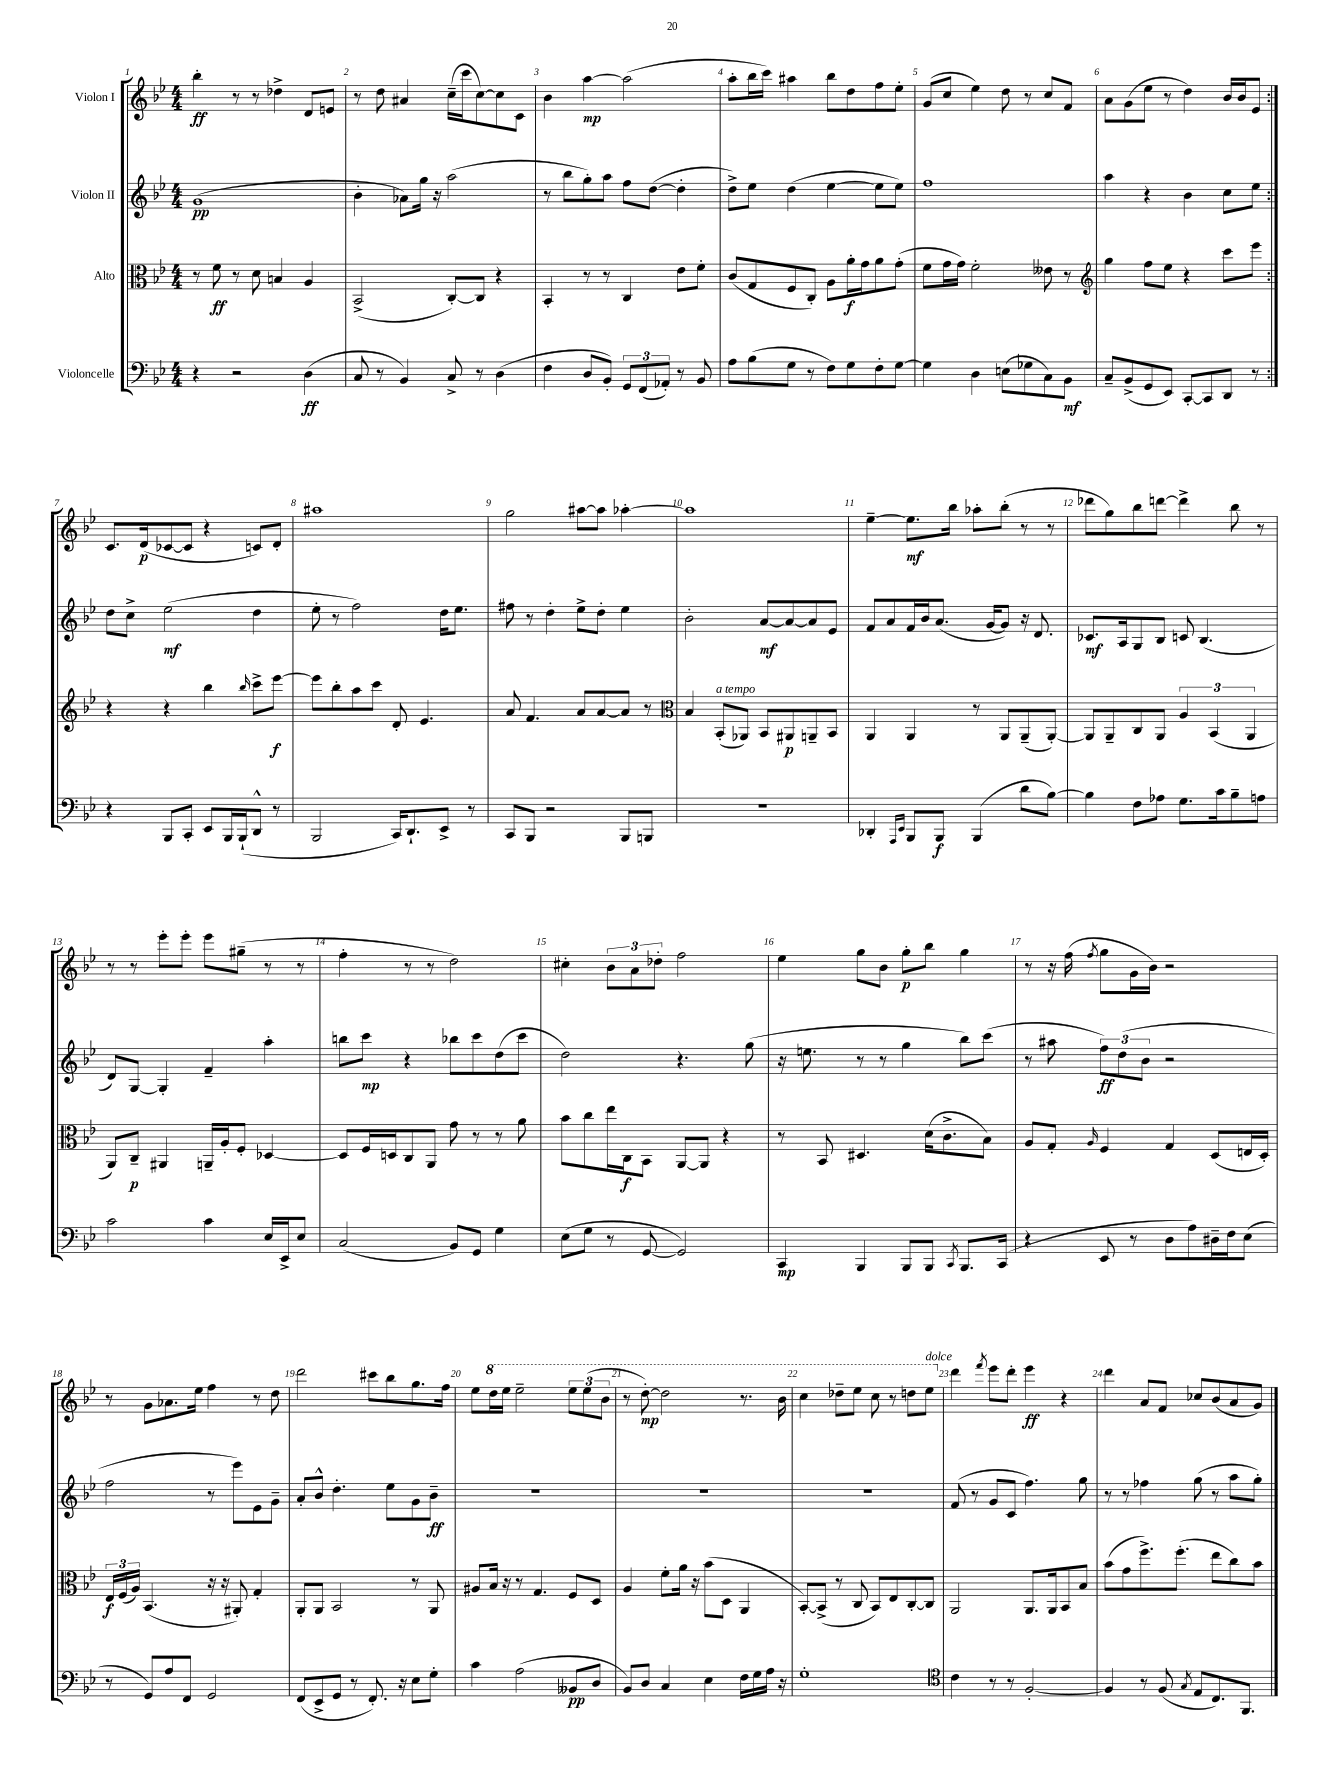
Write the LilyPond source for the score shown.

<<
\new StaffGroup <<
\new Staff = "s0" \with { instrumentName = "Violon I" } {
    \clef treble \key bes \major \numericTimeSignature \time 4/4
    \autoBeamOff \repeat volta 2 { bes''4-.\ff r8 r8 des''4-> d'8[ e'8] |
    r8 d''8 ais'4 c''16[--( c'''16 c''8~) c''8 c'8] |
    bes'4 a''4~\mp a''2( |
    a''8[-. bes''16 c'''16]) ais''4 bes''8[ d''8 f''8 ees''8]-. |
    g'8[( c''8] ees''4) d''8 r8 c''8[ f'8] |
    a'8[ g'8( ees''8] r8 d''4) bes'16[ bes'16 ees'8] | }
    c'8.[ d'16\p( ces'8~ ces'8] r4 c'8[) d'8]-. |
    ais''1 |
    g''2 ais''8[~ ais''8] aes''4~-. |
    aes''1 |
    ees''4~-- ees''8.[\mf bes''16] aes''8[-. bes''8]-.( r8 r8 |
    des'''8[ g''8) bes''8 d'''8]~ d'''4-> bes''8 r8 |
    r8 r8 ees'''8[-. ees'''8]-. ees'''8[ gis''8]--( r8 r8 |
    f''4-. r8 r8 d''2) |
    cis''4-. \tuplet 3/2 { bes'8[ a'8 des''8]-. } f''2 |
    ees''4 g''8[ bes'8] g''8[-.\p bes''8] g''4 |
    r8 r16 f''16( \acciaccatura { f''8 } g''8[ g'16 bes'16]) r2 |
    r8 g'8[ aes'8. ees''16] f''4 r8 d''8 |
    d'''2 cis'''8[ bes''8 g''8. f''16] |
    ees''8[ \ottava #1 d'''16 ees'''16] ees'''2-- \tuplet 3/2 { ees'''8[ ees'''8( bes''8] } |
    r8 d'''8~-.\mp) d'''2 r8. bes''16 |
    c'''4 des'''8[-- ees'''8] c'''8 r8 d'''8[ ees'''8]^\markup { \italic "dolce" } \ottava #0 |
    d'''4 \acciaccatura { f'''8 } ees'''8[ d'''8]-. ees'''4\ff r4 |
    d'''4 a'8[ f'8] ces''8[ bes'8( a'8 g'8]) \bar "|." |
}
\new Staff = "s1" \with { instrumentName = "Violon II" } {
    \clef treble \key bes \major \numericTimeSignature \time 4/4
    \autoBeamOff \repeat volta 2 { g'1\pp( |
    bes'4-. aes'8[) g''16] r16 a''2( |
    r8 bes''8[ g''8-.) a''8] f''8[ d''8]~( d''4-. |
    d''8[->) ees''8] d''4( ees''4~ ees''8[ ees''8]) |
    f''1 |
    a''4 r4 bes'4 c''8[ ees''8] | }
    d''8[ c''8]-> ees''2\mf( d''4 |
    ees''8-. r8 f''2) d''16[ ees''8.] |
    fis''8 r8 d''4-. ees''8[-> d''8]-. ees''4 |
    bes'2-. a'8[~\mf a'8~ a'8 ees'8] |
    f'8[ a'8 f'16 bes'16 a'8.]( g'16[~ g'8]) r16 d'8. |
    ces'8.[\mf a16 g8 bes8] c'8 bes4.( |
    d'8[) g8]~ g4-. f'4-- a''4-. |
    b''8[ c'''8]\mp r4 bes''8[ c'''8 d''8( c'''8] |
    d''2) r4. g''8( |
    r16 e''8. r8 r8 g''4 bes''8[) c'''8]( |
    r8 ais''8 \tuplet 3/2 { f''8[\ff) d''8( bes'8] } r2 |
    f''2 r8 ees'''8[) ees'8 g'8]-- |
    a'8[-. bes'8]-^ d''4.-. ees''8[ g'8 bes'8]--\ff |
    R1 |
    R1 |
    R1 |
    f'8( r8 g'8[ c'8] f''4.) g''8 |
    r8 r8 fes''4 g''8( r8 a''8[ g''8]-.) \bar "|." |
}
\new Staff = "s2" \with { instrumentName = "Alto" } {
    \clef alto \key bes \major \numericTimeSignature \time 4/4
    \autoBeamOff \repeat volta 2 { r8 f'8\ff r8 d'8 b4 a4 |
    bes,2->( c8[~-.) c8] r4 |
    bes,4-. r8 r8 c4 ees'8[ f'8]-. |
    c'8[( g8 f8 c8]-.) a8[ a'16-.\f g'16 a'8 g'8]-.( |
    f'8[ g'16 g'16]) f'2-. eeses'8 r8 |
    \clef treble g''4 f''8[ ees''8] r4 c'''8[ ees'''8] | }
    r4 r4 bes''4 \grace { bes''16 } c'''8[-> ees'''8]~\f |
    ees'''8[ bes''8-. a''8 c'''8] d'8-. ees'4. |
    a'8 f'4. a'8[ a'8~ a'8] r8 |
    \clef alto bes4 bes,8[-.^\markup { \italic "a tempo" }( aes,8]) bes,8[ ais,8\p a,8-- bes,8] |
    a,4 a,4 r8 a,8[ a,8--( a,8]~-.) |
    a,8[ a,8-- c8 a,8] \tuplet 3/2 { a4 bes,4( a,4 } |
    a,8[) c8]--\p ais,4 a,16[-- a16-. f8]-. des4~ |
    des8[ f16 d16 c8 a,8] g'8 r8 r8 a'8 |
    bes'8[ c''8 ees''16 c16\f bes,8] a,8[~ a,8] r4 |
    r8 bes,8 dis4. d'16[( c'8.-> bes8]) |
    a8[ g8]-. \grace { a16 } f4 g4 d8[( e16 d16]-.) |
    \tuplet 3/2 { ees16[\f f16( a16]) } bes,4.( r16 r16 ais,8-.) g4-. |
    a,8[-. a,8] bes,2 r8 a,8 |
    ais8[ bes16] r16 r8 g4. f8[ d8] |
    a4 f'8[-. a'16] r16 bes'8[( d8] a,4 |
    bes,8[~-.) bes,8]->( r8 c8 bes,8[) ees8 c8~-. c8] |
    a,2 a,8.[ a,16 bes,8 bes8] |
    bes'8[( g'8 f''8.->) f''8.]-.( ees''8[ c''8) bes'8] \bar "|." |
}
\new Staff = "s3" \with { instrumentName = "Violoncelle" } {
    \clef bass \key bes \major \numericTimeSignature \time 4/4
    \autoBeamOff \repeat volta 2 { r4 r2 d4\ff( |
    c8 r8 bes,4) c8-> r8 d4( |
    f4 d8[ bes,8]-.) \tuplet 3/2 { g,8[ f,8( aes,8]-.) } r8 bes,8 |
    a8[ bes8( g8] r8 f8[) g8 f8-. g8]~ |
    g4 d4 e8[( ges8 c8) bes,8]\mf |
    c8[-- bes,8->( g,8 ees,8]) c,8[~-. c,8 d,8] r8 | }
    r4 bes,,8[ c,8]-. ees,8[ bes,,16 bes,,16-!( d,8]-^ r8 |
    bes,,2 c,16[) d,8.-! ees,8]-> r8 |
    c,8[ bes,,8] r2 bes,,8[ b,,8] |
    R1 |
    des,4-. \grace { a,,16[ ees,16] } bes,,8[ bes,,8]\f bes,,4( d'8[ bes8]~) |
    bes4 f8[ aes8] g8.[ c'16 bes8-- a8] |
    c'2 c'4 ees16[ ees,16-> ees8] |
    c2( bes,8[) g,8] g4 |
    ees8[( g8] r8 g,8~ g,2) |
    c,4\mp bes,,4 bes,,8[ bes,,8] \acciaccatura { c,8 } bes,,8.[ c,16]( |
    r4 ees,8 r8 d8[ a8) dis16-- f16 ees8]( |
    r8 g,8[) a8 f,8] g,2 |
    f,8[( ees,8-> g,8] r8 f,8.-.) r16 ees8[ g8]-. |
    c'4 a2( beses,8[\pp d8] |
    bes,8[) d8] c4 ees4 f16[ g16 a16] r16 |
    g1-. |
    \clef tenor c'4 r8 r8 f2~-. |
    f4 r8 f8( \acciaccatura { g8 } ees8[ c8.) f,8.] \bar "|." |
}
>>
>>
\layout { \context { \Score \override BarNumber.break-visibility = ##(#f #t #t) barNumberVisibility = #all-bar-numbers-visible } }
